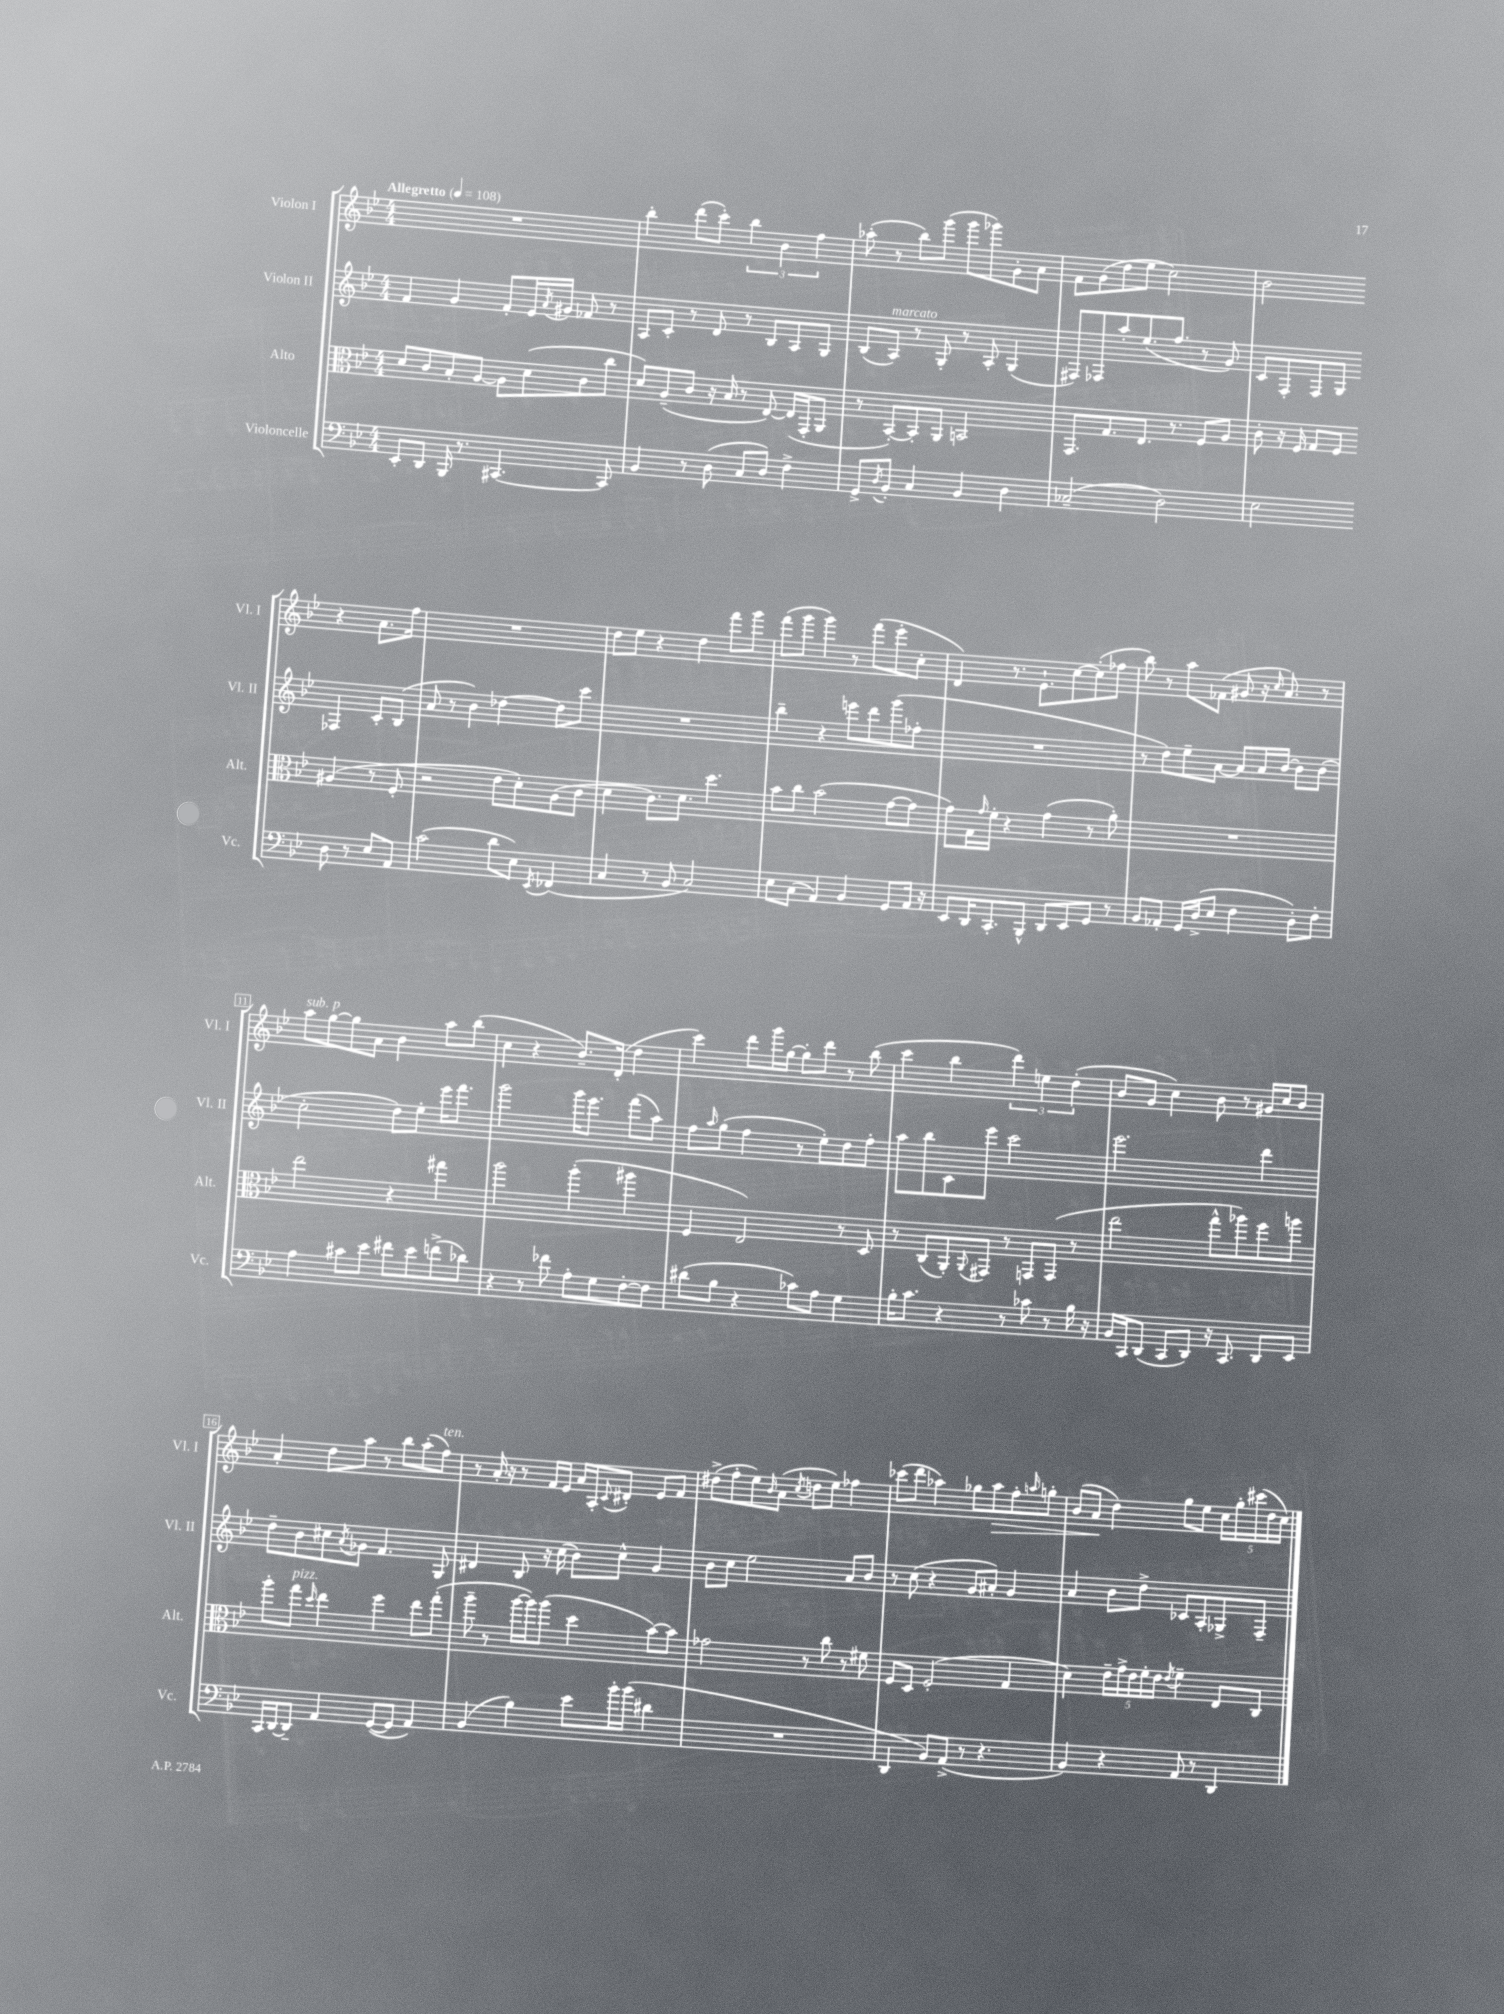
<<
\new StaffGroup <<
\new Staff = "s0" \with { instrumentName = "Violon I" shortInstrumentName = "Vl. I" } {
    \clef treble \key bes \major \numericTimeSignature \time 4/4 \tempo "Allegretto" 4 = 108
    R1 |
    bes''4-. d'''8( c'''8-.) \tuplet 3/2 { bes''4 bes'4 f''4 } |
    aes''8-.( r8 bes''8) g'''8( g'''8 ges'''8) g'8-. a'8 |
    f'8 g'8( d''8 ees''8 c''2) |
    bes'2 r4 a'8. f''16 |
    R1 |
    d''8 ees''8 r4 d''4 f'''8 g'''8 |
    f'''8( g'''8 g'''4) r8 f'''8( ees'''8-. c''8-. |
    d'4) r8. ees'8.-! c''8~ c''8-.( fes''8 |
    bes''8) r8 a''8 fes'8( gis'8 r16 \grace { c''16 } a'8.) r8 |
    a''8^\markup { \italic "sub. p" } g''8~ g''8 a'8 bes'4 a''8 bes''8( |
    c''4 r4 bes'8.--) d'16-.( d''4 |
    c'''4) d'''8 g'''16 g''16~ g''8-. d'''8 r8 bes''8( |
    c'''4 bes''4 \tuplet 3/2 { d'''4) e''4 d''4-.( } |
    bes'8 g'8 c''4) bes'8 r8 gis'16 c''16 bes'8 |
    a'4-. d''8 a''8 r8 bes''8 a''8-.( f''8^\markup { \italic "ten." }) |
    r8 a'16-. r16 r8 f'16 ees'16 a'16 a16-. \appoggiatura { c'8 } dis'8-. ees'8 f'8 |
    dis''8->( f''8-. ees''8) \grace { bes'16 } a'8( \acciaccatura { c''8 } d''8 ees''8) fes''4 |
    ces'''8( d'''8 aes''4) ges''8 aes''8\> f''8-. \grace { a''16 } g''8-. |
    bes'8( a'8\! d''4) g''8 ees''8 \tuplet 5/4 { c''16 g''16-. cis'''16( d''16 c''16) } \bar "|." |
}
\new Staff = "s1" \with { instrumentName = "Violon II" shortInstrumentName = "Vl. II" } {
    \clef treble \key bes \major \numericTimeSignature \time 4/4
    f'4 g'4 f'8-. ees'16 \acciaccatura { a'8 } gis'16 fes'8 r8 |
    a8 c'8-. r8 d'8 r8 bes8 a8 g8 |
    bes8( a8^\markup { \italic "marcato" }) r8 g8-. r8 a8-. g4( |
    fis8) fes8 a''8-. ees''8.( f''8. r8 g'8) |
    c'8 f8-. f8 g8 fes4 c'8-. bes8( |
    a'8 r8 bes'4) des''4~ des''8 c'''8 |
    R1 |
    bes''4-- r4 e'''8 d'''8 g'''8( fes''8-. |
    R1 |
    r8 d''8) ees''8-- a'8~ a'8 a'16 bes'16~ bes'8 bes'8( |
    c''2-. d''8) ees''8-. ees'''16 f'''8. |
    g'''2 g'''16 ees'''8. f'''8( a''8) |
    f''8 \grace { a''16 } g''8( f''4 r8 ees''8-.) d''8 f''8-. |
    a''8 bes''8 c'8 ees'''8 c'''2 |
    ees'''2. d'''4 |
    d''8-- bes'8 cis''8 \acciaccatura { a'8 } ges'8 f'4. g8 |
    dis'4 bes8 r16 c''16( bes'8) c''8-^ g'4 |
    bes'8 c''8 ees''2 a'8 bes'8 |
    r8 c''8( r4 g'8 ais'8-.) g'4 |
    a'4 bes'8 d''8-> ces'8 a8-. ges8-> f8-- \bar "|." |
}
\new Staff = "s2" \with { instrumentName = "Alto" shortInstrumentName = "Alt." } {
    \clef alto \key bes \major \numericTimeSignature \time 4/4
    d'8 c'8 bes8-. a8~ a8 d'8( c'8 c''8 |
    d'8) a8--( c'8 r16 bes16 r8 ees8~) ees16( g,16-. a,8 |
    r8 bes,8~-.) bes,8-. a,8 b,2 |
    g,8. g8. ees8. r8. f8 a8 |
    c'8-. r16 f16 g8 f8 ais4( r8 f8-. |
    r2 ees'8 d'8-.) a8( c'8 |
    d'4 c'8.) d'8. d''4. |
    bes'8 c''8 bes'2( g'8~ g'8 |
    g'8) g16 \grace { g'16 } f'16-. r4 g'4( r8 a'8-.) |
    R1 |
    ees''2 r4 gis''4 |
    a''2 a''4-.( ais''4 |
    f4 ees2) r8 d8 |
    r8 c8( a,8-.) \appoggiatura { a,8 } gis,8 r8 g,8 g,8( r8 |
    ees''2 g''8-^ aes''8) f''8 a''8 |
    a''8-. g''8^\markup { \italic "pizz." } \grace { d''16 } ees''4 f''4 ees''8 g''8-.( |
    a''8-- r8 a''16~ a''16) a''8( d''4 bes'8~) bes'8 |
    ges'2 r8 c''8 r8 fis'8 |
    f8 d8 f2-.( g4 |
    d'4) \tuplet 5/4 { ees'16-- g'16-> ees'16 f'16-. ees'16 } \acciaccatura { ees'8 } f'4-- ees8 c8 \bar "|." |
}
\new Staff = "s3" \with { instrumentName = "Violoncelle" shortInstrumentName = "Vc." } {
    \clef bass \key bes \major \numericTimeSignature \time 4/4
    ees,8-. d,8 bes,,16 r8. cis,4.~ cis,8 |
    bes,4 r8 d8( c8 d8) f4-> |
    g,8-> \acciaccatura { d8 } bes,8-. c4 bes,4 d4 |
    ces2--( d2) |
    ees2 d8 r8 ees8 a,8 |
    c'2( d'8 ees8) \acciaccatura { ees,8 } fes,4( |
    c4 r8 bes,8 c2) |
    ees8 c8( a,4) bes,4 g,8 a,16 r16 |
    ees,8 d,16 c,8.-. bes,,8-^ d,8 ees,8 g,8 r8 |
    bes,8 aes,8-. g,16 d16->( ees8 f4 d8-.) f8-. |
    a4 cis'8 ees'8 fis'8 ees'8 f'8->( des'8) |
    r4 r8 fes'8 a8-. g8 f8~-. f8 |
    dis'8( bes8 r4 ces'8) a8 g4 |
    bes16-. c'8. r4 r8 ces'8 r8 bes16 r16 |
    bes,16 c,16 d,8( c,8 d,8) r16 c,8. d,8 ees,8 |
    c,16 d,16~ d,8-- a,4 g,8~( g,8 a,4) |
    bes,4( bes4) ees'8 bes'16-. bes'16( dis'4 |
    R1 |
    d,4 bes,8) a,8->( r8 r4. |
    bes,4) r4 a,8 r8 d,4 \bar "|." |
}
>>
>>
\layout { \context { \Score \override BarNumber.stencil = #(make-stencil-boxer 0.1 0.3 ly:text-interface::print) } }
